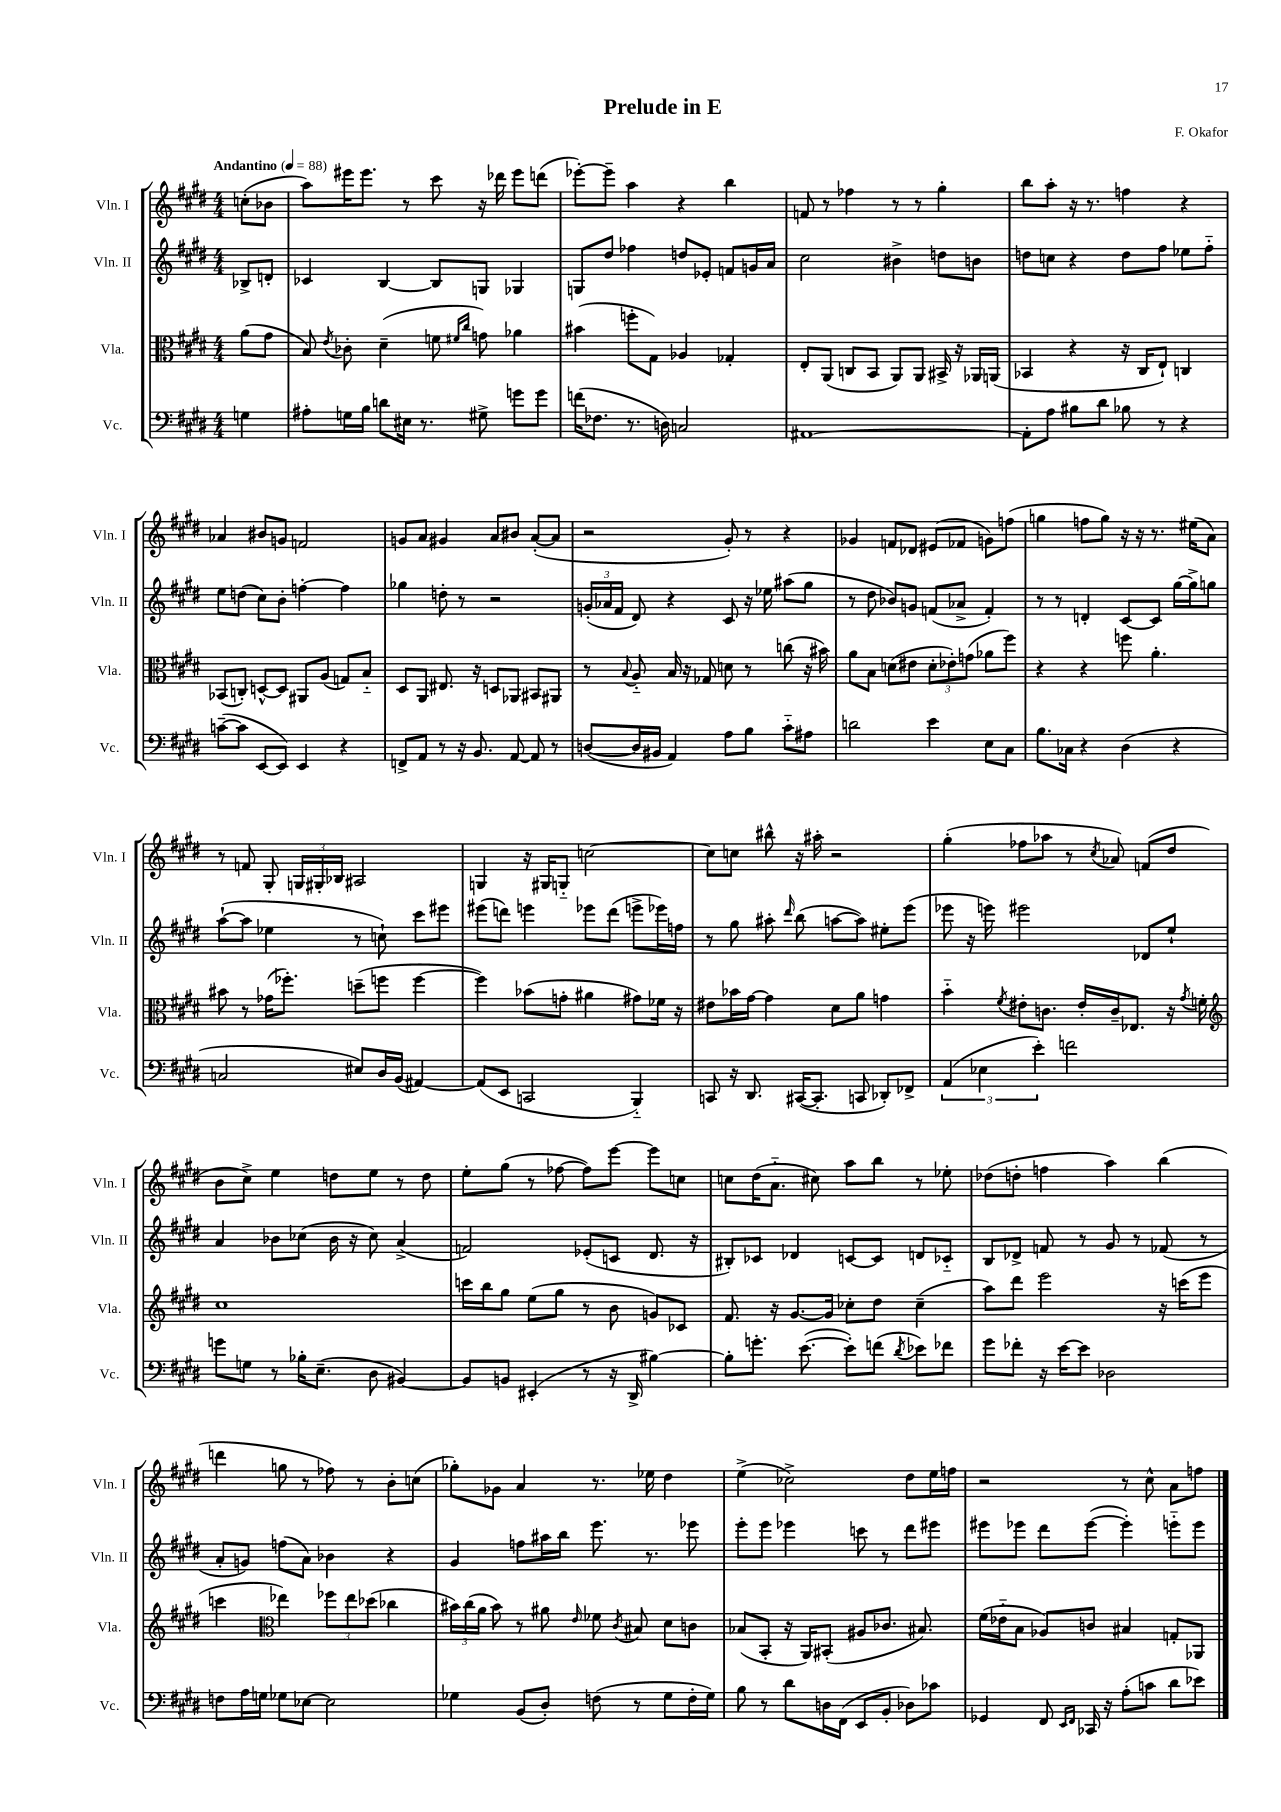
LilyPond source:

\header { title = "Prelude in E" composer = "F. Okafor" }
<<
\new StaffGroup <<
\new Staff = "s0" \with { instrumentName = "Vln. I" shortInstrumentName = "Vln. I" } {
    \clef treble \key e \major \numericTimeSignature \time 4/4 \partial 4 \tempo "Andantino" 4 = 88
    \autoBeamOff c''8[-.( bes'8] |
    a''8[) eis'''16 eis'''8.] r8 cis'''8 r16 des'''16 eis'''8[ d'''8]( |
    ees'''8[~-.) ees'''8]-- a''4 r4 b''4 |
    f'8 r8 fes''4 r8 r8 gis''4-. |
    b''8[ a''8]-. r16 r8. f''4 r4 |
    aes'4 bis'8[ g'8] f'2 |
    g'8[ a'8] gis'4 a'8[ bis'8] a'8[~-.( a'8] |
    r2 gis'8-.) r8 r4 |
    ges'4 f'8[ des'8] eis'8[( fes'8] g'8[) f''8]( |
    g''4 f''8[ g''8]) r16 r16 r8. eis''16[( a'8]) |
    r8 f'8 gis8-. \tuplet 3/2 { g16[ gis16-. bes16] } ais2 |
    g4 r16 gis16[ g8]-_ c''2~ |
    c''8[ c''8] bis''8-^ r16 ais''16-. r2 |
    gis''4-.( fes''8[ aes''8] r8 \acciaccatura { cis''8 } aes'8) f'8[( dis''8] |
    b'8[ cis''8]->) e''4 d''8[ e''8] r8 d''8 |
    e''8[-. gis''8]( r8 fes''8~ fes''8[) e'''8]~ e'''8[ c''8] |
    c''8[ dis''16( a'8.]-_ cis''8) a''8[ b''8] r8 ees''8-. |
    des''8[( d''8]-. f''4 a''4) b''4( |
    d'''4 g''8 r8 fes''8) r8 b'8[-. c''8]( |
    ges''8[-.) ges'8] a'4 r8. ees''16 dis''4 |
    e''4->( ces''2->) dis''8[ e''16 f''16] |
    r2 r8 cis''8-^ a'8[ f''8] \bar "|." |
}
\new Staff = "s1" \with { instrumentName = "Vln. II" shortInstrumentName = "Vln. II" } {
    \clef treble \key e \major \numericTimeSignature \time 4/4 \partial 4
    \autoBeamOff bes8[-> d'8]-. |
    ces'4 b4~ b8[ g8] ges4 |
    g8[ dis''8] fes''4 d''8[ ees'8]-. f'8[ g'16 a'16] |
    cis''2 bis'4-> d''8[ b'8] |
    d''8[ c''8] r4 d''8[ fis''8] ees''8[ fis''8]-_ |
    e''8[ d''8]( cis''8[) b'8]-. f''4~-. f''4 |
    ges''4 d''8-. r8 r2 |
    \tuplet 3/2 { g'16[-.( aes'16 fis'16] } dis'8) r4 cis'8 r16 ees''16 ais''8[( gis''8] |
    r8 dis''8 bes'8[) g'8] f'8[( aes'8]-> f'4-.) |
    r8 r8 d'4-. cis'8[~ cis'8] gis''16[~ gis''16-> g''8] |
    a''8[~-!( a''8] ees''4 r8 c''8-!) cis'''8[ eis'''8] |
    eis'''8[( d'''8]) e'''4 ees'''8[ d'''8]( e'''8[-> ees'''16) f''16] |
    r8 gis''8 ais''8-. \grace { dis'''16 } b''8( a''8[~ a''8]) eis''8[-. e'''8]( |
    ees'''8 r16 e'''16) eis'''2 des'8[ e''8]-! |
    a'4 bes'8[ ces''8]( bes'16 r16 ces''8) a'4->( |
    f'2) ees'8[-.( c'8] dis'8. r16 |
    bis8[-.) ces'8] des'4 c'8[~ c'8] d'8[ ces'8]-_ |
    b8[ des'8]-> f'8 r8 gis'8 r8 fes'8( r8 |
    a'8[-. g'8]) f''8[( a'8]) bes'4 r4 |
    gis'4 f''8[ ais''16 b''16] e'''8. r8. ees'''8 |
    e'''8[-. e'''8] ees'''4 c'''8 r8 dis'''8[ eis'''8] |
    eis'''8[ ees'''8] dis'''8[ ees'''8]~( ees'''4-.) e'''8[-_ e'''8] \bar "|." |
}
\new Staff = "s2" \with { instrumentName = "Vla." shortInstrumentName = "Vla." } {
    \clef alto \key e \major \numericTimeSignature \time 4/4 \partial 4
    \autoBeamOff a'8[( gis'8] |
    b8) \acciaccatura { e'8 } ces'8-. dis'4--( f'8 \grace { fis'16[ cis''16] } g'8) aes'4 |
    bis'4( f''8[-. gis8]) aes4 ges4-. |
    e8[-. a,8]( c8[ b,8] a,8[) a,8] bis,16-> r16 aes,16[ a,16]( |
    bes,4 r4 r16 cis16[ e8]-!) c4 |
    bes,8[( c8]-.) d8[~-^ d8] ais,8[ a8]( g8[) b8]-_ |
    dis8[ a,8] eis8. r16 d8[ aes,8] bis,8[ ais,8] |
    r8 \appoggiatura { b8 } a8-_ b16 r16 ges8 d'8 r8 c''8( r16 bis'16) |
    a'8[ b8] d'8[( eis'8] \tuplet 3/2 { d'8[-. ees'8-.) g'8]( } aes'8[ fis''8]) |
    r4 r4 f''8 a'4.-. |
    bis'8 r8 ges'16[( fes''8.]-.) d''8[--( f''8] f''4~ |
    f''4) bes'8[( g'8]-. ais'4 gis'8[) fes'16] r16 |
    eis'8[ bes'16 gis'16]~ gis'4 dis'8[ a'8] g'4 |
    b'4-_ \acciaccatura { fis'8 } eis'8[-. c'8.] eis'16[-. c'16-- ees8.] r16 \acciaccatura { gis'8 } f'16-. |
    \clef treble cis''1 |
    c'''16[ b''16 gis''8] e''8[( gis''8] r8 b'8 g'8[) ces'8] |
    fis'8. r16 gis'8.[~ gis'16] ces''8[-. dis''8] ces''4--( |
    a''8[) dis'''8] e'''2 r16 c'''16[( e'''8] |
    c'''4 \clef alto ees''4) \tuplet 3/2 { fes''8[ ees''8 des''8]( } ces''4 |
    \tuplet 3/2 { bis'16[) cis''16( a'16] } bis'8) r8 ais'8 \grace { e'16 } fes'8 \acciaccatura { cis'8 } bis8 dis'8[ c'8] |
    bes8[( b,8]-. r16 a,16[) bis,8]-.( ais8[ ces'8.] bis8.) |
    fis'16[( ees'16-_ b8] aes8[) c'8] bis4 g8[-. aes,8] \bar "|." |
}
\new Staff = "s3" \with { instrumentName = "Vc." shortInstrumentName = "Vc." } {
    \clef bass \key e \major \numericTimeSignature \time 4/4 \partial 4
    \autoBeamOff g4 |
    ais8[-. g16 b16] d'8[ eis16] r8. gis8-> g'8[ g'8] |
    f'16[( fes8.] r8. d16) c2 |
    ais,1~ |
    ais,8[-. a8] bis8[ dis'8] bes8 r8 r4 |
    c'8[~--( c'8] e,8[~ e,8]) e,4 r4 |
    f,8[-> a,8] r8 r16 b,8. a,8~ a,8 r8 |
    d8[~( d16 bis,16] a,4) a8[ b8] cis'8[-_ ais8] |
    d'2 e'4 e8[ cis8] |
    b8.[ ces16] r4 dis4( r4 |
    c2 eis8[) dis16 b,16]( ais,4~) |
    ais,8[( e,8] c,2 b,,4-_) |
    c,8 r16 dis,8. cis,16[~( cis,8.]-. c,8 des,8[-.) fes,8]-> |
    \tuplet 3/2 { a,4( ees4 e'4-.) } f'2 |
    g'8[ g8] r8 bes16[-. e8.]--( dis8 bis,4~) |
    bis,8[ b,8] eis,4-.( r8 r16 dis,16-> bis4~) |
    bis8[-. g'8.]-. e'8.~( e'8[-.) f'8]( \acciaccatura { dis'8 } ees'8[) fes'8] |
    gis'8[ fes'8]-. r16 e'16[~ e'8] des2 |
    f8[ a16 g16] ges8[ ees8]~ ees2 |
    ges4 b,8[( dis8]-.) f8( r8 ges8[ f16-. ges16]) |
    b8 r8 dis'8[ d16 fis,16]( e,8[ b,8]-. des8[) ces'8] |
    ges,4 fis,8 \grace { e,16[ fis,16] } ces,16 r16 a8[-.( c'8] dis'8[ ees'8]) \bar "|." |
}
>>
>>
\layout { \context { \Score \remove "Bar_number_engraver" } }
